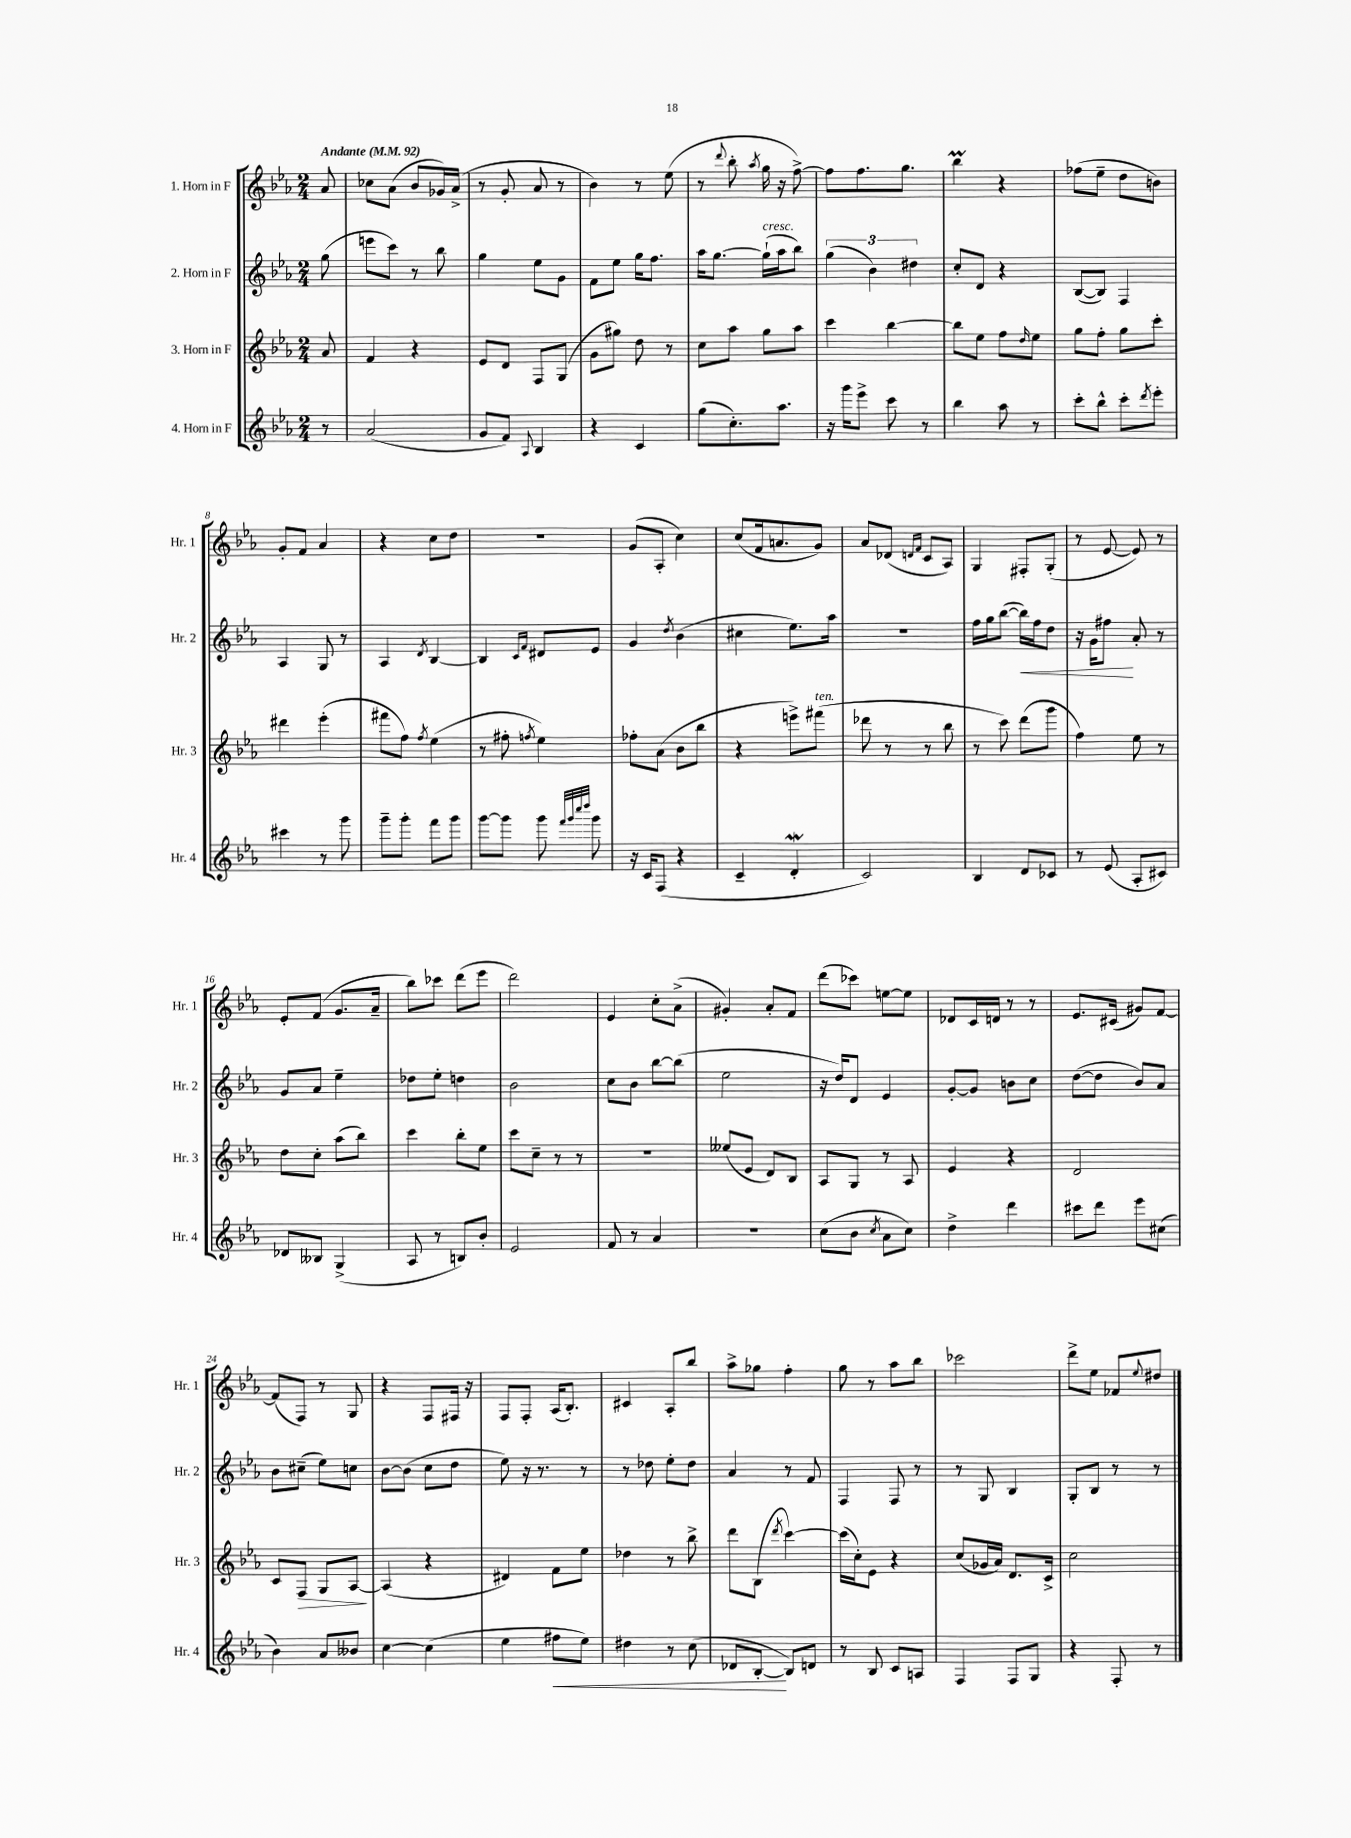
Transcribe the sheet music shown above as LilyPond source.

<<
\new StaffGroup <<
\new Staff = "s0" \with { instrumentName = "1. Horn in F" shortInstrumentName = "Hr. 1" } {
    \clef treble \key ees \major \numericTimeSignature \time 2/4 \partial 8 \tempo "Andante" 4 = 92
    aes'8 |
    ces''8 aes'8( bes'8 ges'16) aes'16->( |
    r8 g'8-. aes'8 r8 |
    bes'4) r8 ees''8( |
    r8 \appoggiatura { d'''8 } bes''8-. \acciaccatura { aes''8 } g''16 r16 f''8~->) |
    f''8 f''8. g''8. |
    bes''4\prall r4 |
    fes''8( ees''8-- d''8 b'8) |
    g'8-. f'8 aes'4 |
    r4 c''8 d''8 |
    R2 |
    g'8( aes8-. c''4) |
    c''8( f'16 a'8. g'8) |
    aes'8 des'8( \grace { d'16 f'16 } c'8 aes8) |
    g4 fis8-. g8-.( |
    r8 ees'8~ ees'8) r8 |
    ees'8-. f'8( g'8. aes'16-- |
    bes''8) ces'''8 d'''8( ees'''8 |
    d'''2) |
    ees'4 c''8-. aes'8->( |
    gis'4-.) aes'8-. f'8 |
    d'''8( ces'''8) e''8~ e''8 |
    des'8 c'16 d'16 r8 r8 |
    ees'8. cis'16( gis'8) f'8~ |
    f'8( f8) r8 g8 |
    r4 f8 fis16 r16 |
    f8 f8-. aes16( bes8.-.) |
    cis'4 aes8-. bes''8 |
    aes''8-> ges''8 f''4-. |
    g''8 r8 aes''8 bes''8 |
    ces'''2 |
    d'''8-> ees''8 fes'8 \appoggiatura { ees''8 } dis''8 \bar "|." |
}
\new Staff = "s1" \with { instrumentName = "2. Horn in F" shortInstrumentName = "Hr. 2" } {
    \clef treble \key ees \major \numericTimeSignature \time 2/4 \partial 8
    g''8( |
    e'''8 c'''8) r8 bes''8 |
    g''4 ees''8 g'8 |
    f'8 ees''8 g''16 f''8. |
    aes''16 g''8.~ g''16-!^\markup { \italic "cresc." }( aes''16 bes''8) |
    \tuplet 3/2 { g''4( bes'4) dis''4 } |
    c''8-. d'8 r4 |
    bes8~( bes8) f4 |
    aes4 g8 r8 |
    aes4 \acciaccatura { d'8 } bes4~ |
    bes4 \grace { c'16 f'16 } dis'8 ees'8 |
    g'4 \acciaccatura { d''8 } bes'4( |
    cis''4 ees''8.) aes''16 |
    r2 |
    f''16 g''16 bes''8~( bes''16\<) f''16 d''8 |
    r16 g'16 fis''8\! aes'8-. r8 |
    g'8 aes'8 ees''4-- |
    des''8 ees''8-. d''4 |
    bes'2 |
    c''8 bes'8 bes''8~ bes''8( |
    ees''2 |
    r16 d''16) d'8 ees'4 |
    g'8~-. g'8 b'8 c''8 |
    d''8~( d''8 bes'8) aes'8 |
    bes'8 cis''8--( ees''8) c''8 |
    bes'8~ bes'8( c''8 d''8 |
    ees''8) r16 r8. r8 |
    r8 des''8 ees''8-. des''8 |
    aes'4 r8 f'8 |
    f4 f8 r8 |
    r8 g8 bes4 |
    g8-. bes8 r8 r8 \bar "|." |
}
\new Staff = "s2" \with { instrumentName = "3. Horn in F" shortInstrumentName = "Hr. 3" } {
    \clef treble \key ees \major \numericTimeSignature \time 2/4 \partial 8
    aes'8 |
    f'4 r4 |
    ees'8 d'8 f8 g8( |
    g'8 gis''8) d''8 r8 |
    c''8 aes''8 g''8 aes''8 |
    c'''4 bes''4~ |
    bes''8 ees''8 f''8 \grace { d''16 } ees''8 |
    g''8 f''8-. g''8 c'''8-. |
    dis'''4 ees'''4-.( |
    fis'''8 f''8) \acciaccatura { f''8 } ees''4( |
    r8 fis''8-. \acciaccatura { f''8 } ees''4) |
    fes''8-. aes'8( bes'8 bes''8 |
    r4 e'''8->) fis'''8^\markup { \italic "ten." }( |
    des'''8 r8 r8 bes''8 |
    r8 c'''8) d'''8( g'''8 |
    f''4) ees''8 r8 |
    d''8 c''8-. aes''8( bes''8) |
    c'''4 bes''8-. ees''8 |
    c'''8 c''8-- r8 r8 |
    r2 |
    eeses''8( ees'8 d'8) bes8 |
    aes8 g8 r8 aes8 |
    ees'4 r4 |
    d'2 |
    c'8 f8\> g8 aes8~\! |
    aes4( r4 |
    dis'4) f'8 ees''8 |
    des''4 r8 bes''8-> |
    d'''8 bes8( \acciaccatura { d'''8 } c'''4~) |
    c'''16( c''16-.) ees'8 r4 |
    c''8( ges'16 aes'16) d'8. c'16-> |
    c''2 \bar "|." |
}
\new Staff = "s3" \with { instrumentName = "4. Horn in F" shortInstrumentName = "Hr. 4" } {
    \clef treble \key ees \major \numericTimeSignature \time 2/4 \partial 8
    r8 |
    aes'2( |
    g'8 f'8) \appoggiatura { aes8 } bes4 |
    r4 c'4 |
    g''8( c''8.-.) aes''8. |
    r16 g'''16 ees'''8-> c'''8 r8 |
    bes''4 aes''8 r8 |
    c'''8-. bes''8-^ c'''8-. \acciaccatura { d'''8 } ees'''8-. |
    cis'''4 r8 g'''8 |
    g'''8-- g'''8-. f'''8 g'''8 |
    g'''8~ g'''8 g'''8 \grace { f'''32 g'''32 c''''32 d''''32 } g'''8 |
    r16 c'16 f8( r4 |
    c'4-- d'4-.\mordent |
    c'2) |
    bes4 d'8 ces'8 |
    r8 ees'8( aes8-. cis'8) |
    des'8 beses8 g4->( |
    aes8 r8 b8) bes'8-. |
    ees'2 |
    f'8 r8 aes'4 |
    r2 |
    c''8( bes'8 \acciaccatura { c''8 } aes'8 c''8) |
    d''4-> d'''4 |
    cis'''8 d'''8 ees'''8 cis''8( |
    bes'4) aes'8 beses'8 |
    c''4~ c''4( |
    ees''4 fis''8\< ees''8) |
    dis''4 r8 c''8( |
    des'8 bes8~-.\! bes8) d'8 |
    r8 bes8 c'8 a8 |
    f4 f8 g8 |
    r4 f8-. r8 \bar "|." |
}
>>
>>
